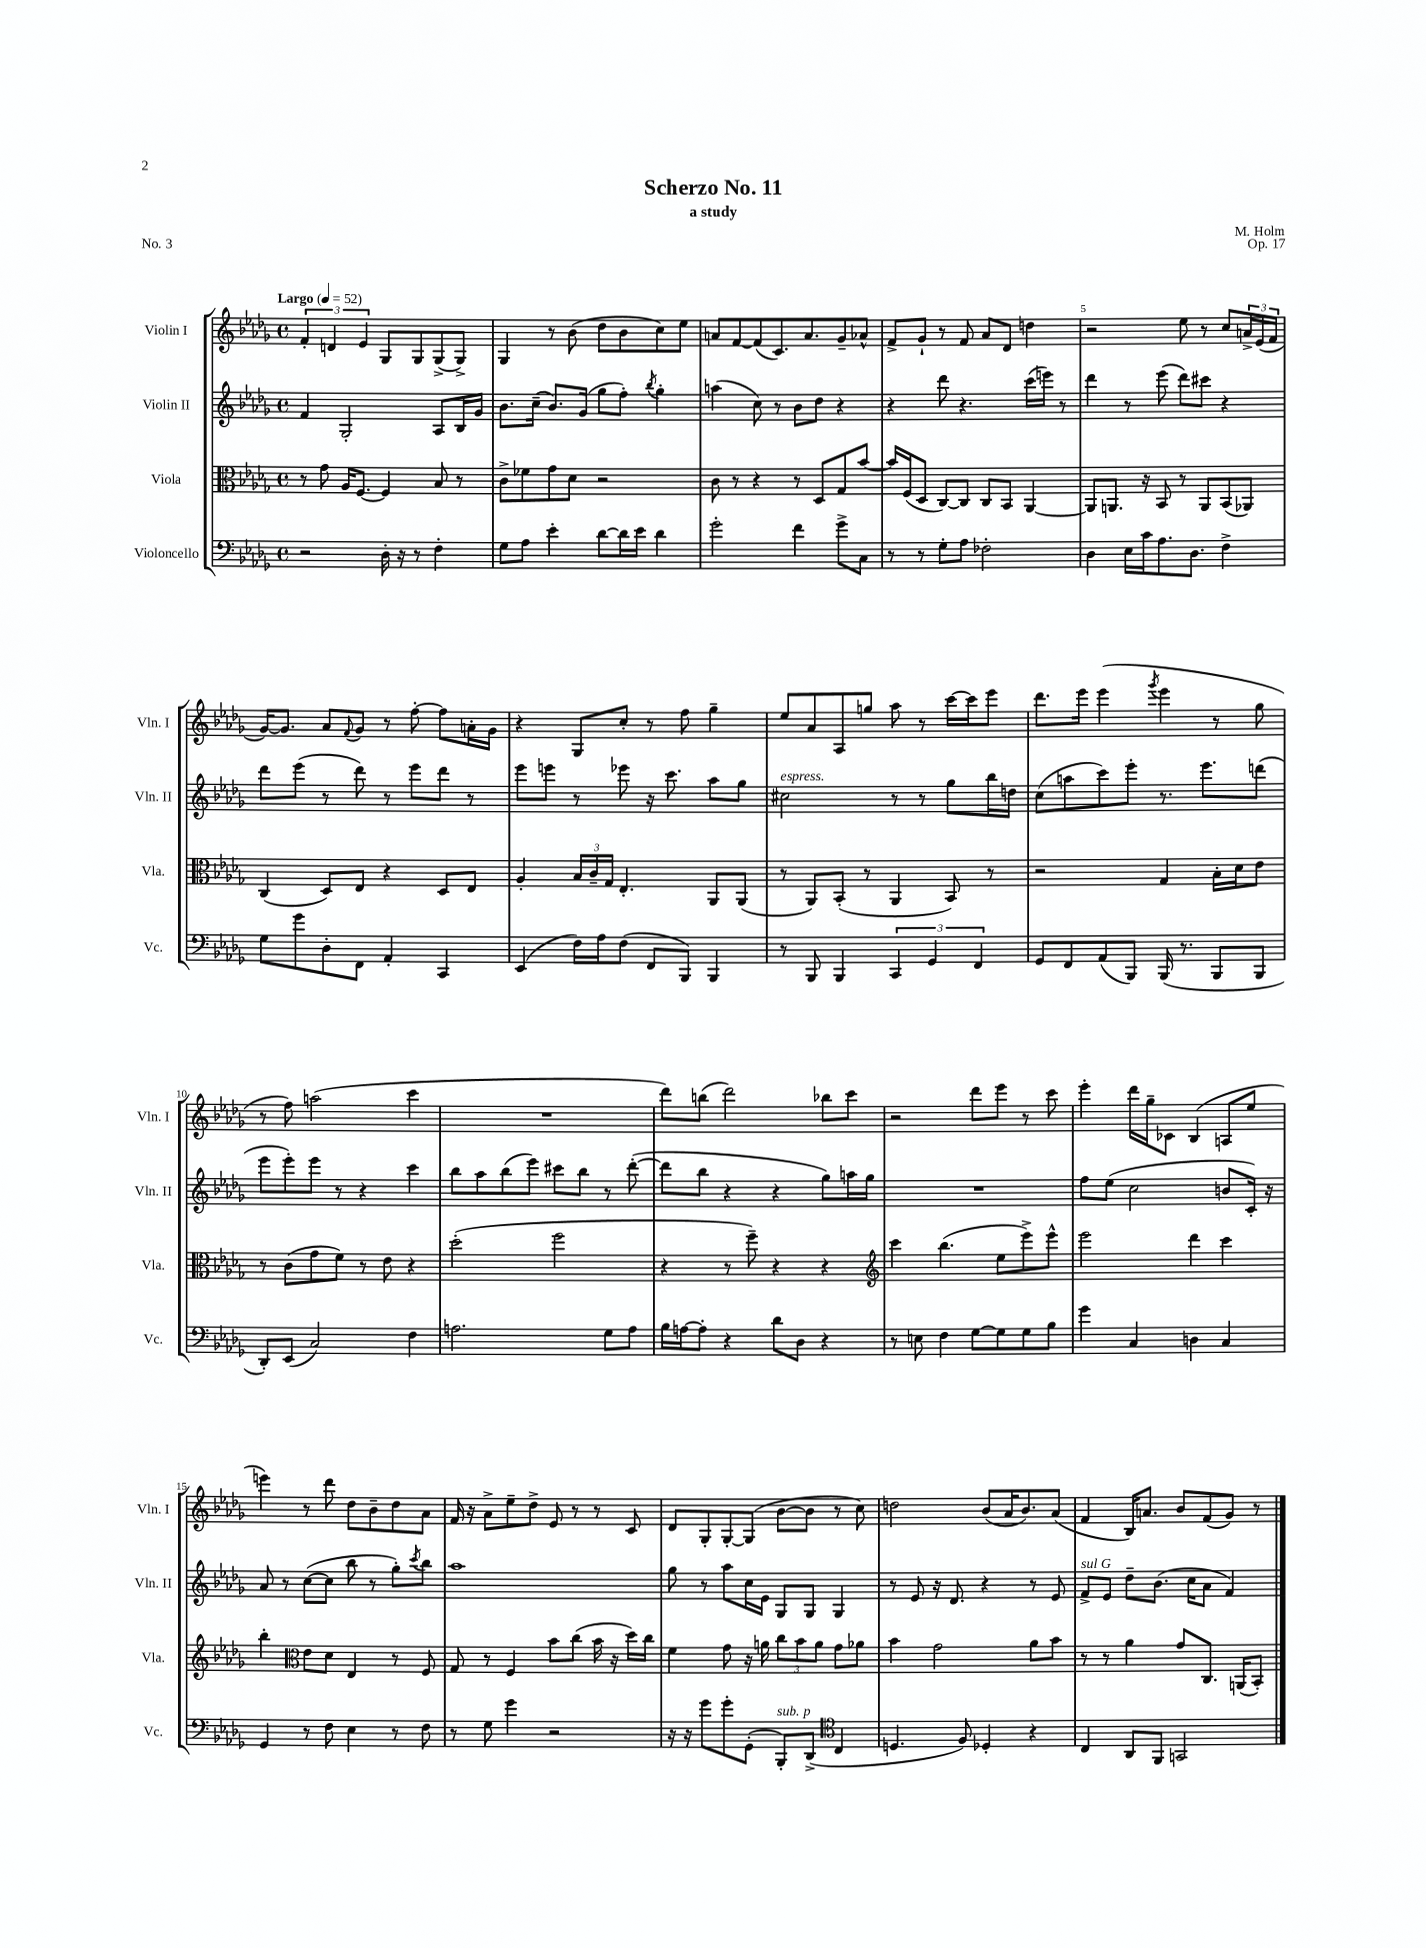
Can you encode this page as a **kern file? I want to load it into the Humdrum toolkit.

**kern	**kern	**kern	**kern
*staff4	*staff3	*staff2	*staff1
*clefF4	*clefC3	*clefG2	*clefG2
*k[b-e-a-d-g-]	*k[b-e-a-d-g-]	*k[b-e-a-d-g-]	*k[b-e-a-d-g-]
*M4/4	*M4/4	*M4/4	*M4/4
*met(c)	*met(c)	*met(c)	*met(c)
*MM52	*MM52	*MM52	*MM52
2r	8r	4f	6f'
.	8g-	.	.
.	.	.	6d
.	16A-	2G-'	.
.	[8.F	.	.
.	.	.	6e-
16D-'	4F]	.	8G-
16r	.	.	.
8r	.	.	8G-
4F'	8B-	8A-	(8G-^
.	8r	16B-	8G-^)
.	.	16g-	.
=	=	=	=
8G-	8c^	8.b-	4G-
8A-	8f-	.	.
.	.	(16cc~	.
4e-'	8g-	8.b-)	8r
.	8d-	.	(8b-
.	.	(16g-	.
[8d-	2r	8gg-	8dd-
16d-]	.	8ff')	8b-
16e-	.	.	.
.	.	8qbb-	.
4d-	.	4gg-'	8cc)
.	.	.	8ee-
=	=	=	=
2g-'	8c	(4aa	8a
.	8r	.	[8f
.	4r	8cc)	(8f]
.	.	8r	8.c)
4f	8r	8b-	.
.	.	.	8.a
.	8D-	8dd-	.
8g-^	8G-	4r	8g-~
8C	[8b-	.	8a-^^
=	=	=	=
8r	16b-]	4r	8f^
.	(16F	.	.
8r	8D-	.	8g-`
8G-'	[8C)	8ddd-	8r
8A-	8C]	4.r	8f
2F-'	8C	.	8a-
.	8BB-	.	8d-
.	[4AA-	(16ccc	4dd
.	.	16eee)	.
.	.	8r	.
=	=	=	=
4D-	8AA-]	4ddd-	2r
.	8.AA	.	.
16E-	.	8r	.
16c	16r	.	.
8.A-	8BB-	(8eee-	.
.	8r	8ddd-)	8ee-
8.D-	.	.	.
.	8AA	8ccc#	8r
4F^	(8BB-	4r	8cc
.	8AA-)	.	24a^
.	.	.	(24e-
.	.	.	24f
=	=	=	=
8G-	(4C	8ddd-	[16g-)
.	.	.	8.g-]
8g-	.	(8eee-	.
8D-'	8D-)	8r	8a-
.	.	.	8qqf
8FF	8E-	8ddd-)	8g-
4AA-'	4r	8r	8r
.	.	8eee-	[8ff'
4CC	8D-	8ddd-	8ff]
.	8E-	8r	16a'
.	.	.	16g-
=	=	=	=
(4EE-	4A-'	8eee-	4r
.	.	8eee	.
16F)	24B-	8r	8G-
.	24c~	.	.
16A-	.	.	.
.	24G-	.	.
(8F	4.E-'	8eee-	8cc'
8FF	.	16r	8r
.	.	8.ccc	.
8BBB-)	.	.	8ff
4BBB-	8AA-	8aa-	4gg-~
.	(8AA-	8gg-	.
=	=	=	=
8r	8r	2cc#	8ee-
8BBB-	8AA-)	.	8a-
4BBB-	(8BB-'	.	8A-
.	8r	.	8gg
6CC	4AA-	8r	8aa-
.	.	8r	8r
6GG-	.	.	.
.	8BB-)	8gg-	[16ccc
.	.	.	16ccc]
6FF	.	.	.
.	8r	16bb-	8eee-
.	.	16dd	.
=	=	=	=
8GG-	2r	(8cc	8.ddd-
8FF	.	8aa	.
.	.	.	16eee-
(8AA-	.	8ccc)	(4eee-
8BBB-)	.	8eee-'	.
.	.	.	8qggg-
(16BBB-	4G-	8.r	4eee-
8.r	.	.	.
.	.	8.eee-	.
8BBB-	16B-'	.	8r
.	16d-	.	.
8BBB-	8e-	(8ddd	8gg-
=	=	=	=
8DD-')	8r	8eee-	8r
(8EE-	(8c	8eee-')	8ff)
2C)	8g-	8eee-	(2aa
.	8f)	8r	.
.	8r	4r	.
.	8e-	.	.
4F	4r	4ccc	4ccc
=	=	=	=
2.A	(2dd-'	8bb-	1r
.	.	8aa-	.
.	.	(8bb-	.
.	.	8eee-)	.
.	2ff	8ccc#	.
.	.	8bb-	.
8G-	.	8r	.
8A	.	([8ddd-'	.
=	=	=	=
16B-	4r	8ddd-]	8ddd-)
[16A	.	.	.
8A']	.	8bb-	(8bb
4r	8r	4r	2ddd-)
.	8ff~)	.	.
8d-	4r	4r	.
8D-	.	.	.
4r	4r	8gg-)	8bb-
.	.	16aa	8ccc
.	.	16gg-	.
=	=	=	=
*	*clefG2	*	*
8r	4ccc	1r	2r
8E	.	.	.
4F	(4.bb-	.	.
[8G-	.	.	8ddd-
8G-]	8ee-	.	8eee-
8G-	8eee-^)	.	8r
8B-	8eee-^^	.	8ccc
=	=	=	=
4g-	2eee-	8ff	4eee-'
.	.	(8ee-	.
4C	.	2cc	16ddd-
.	.	.	16gg-~
.	.	.	8c-
4D	4ddd-	.	(4B-
4C	4ccc	8b	8A
.	.	16c')	8ee-
.	.	16r	.
=	=	=	=
4GG-	4bb-'	8a-	4eee)
.	.	8r	.
*	*clefC3	*	*
8r	8e-	([8cc	8r
8F	8d-	8cc]	8ddd-
4E-	4E-	8bb-	8dd-
.	.	8r	8b-~
8r	8r	8gg-')	8dd-
.	.	8qccc	.
8F	8F	8bb-	8a-
=	=	=	=
8r	8G-	1aa-	16f
.	.	.	16r
8G-	8r	.	8a-^
4g-	4F	.	8ee-~
.	.	.	8dd-^
2r	8b-	.	8e-
.	(8cc	.	8r
.	16b-	.	8r
.	16r	.	.
.	16dd-)	.	8c
.	16cc	.	.
=	=	=	=
16r	4f	8gg-	8d-
16r	.	.	.
8g-	.	8r	8G-'
8g-'	8g-	8aa-	[8G-'
(8GG-'	16r	16cc	(8G-]
.	16a	16e-	.
8BBB-')	12cc	8G-	[8b-
.	12b-	.	.
(8DD-^	.	8G-	8b-]
.	12a	.	.
*clefC4	*	*	*
4C	8g-	4G-	8r
.	8a-	.	8cc)
=	=	=	=
4.D	4b-	8r	2dd
.	.	8e-	.
.	2g-	16r	.
.	.	8.d-	.
8F)	.	.	.
4D-'	.	4r	(8b-
.	.	.	16a-
.	.	.	8.b-)
4r	8a-	8r	.
.	8b-	8e-	(8a-
=	=	=	=
4C	8r	8f^	4f
.	8r	8e-	.
8AA-	4a-	8dd-~	16B-)
.	.	.	8.a
8FF	.	(8.b-	.
2GG	8g-	.	8b-
.	.	16cc	.
.	8.C	8a-	(8f
.	.	4f)	8g-)
.	(16AA	.	.
.	8BB-')	.	8r
==	==	==	==
*-	*-	*-	*-
